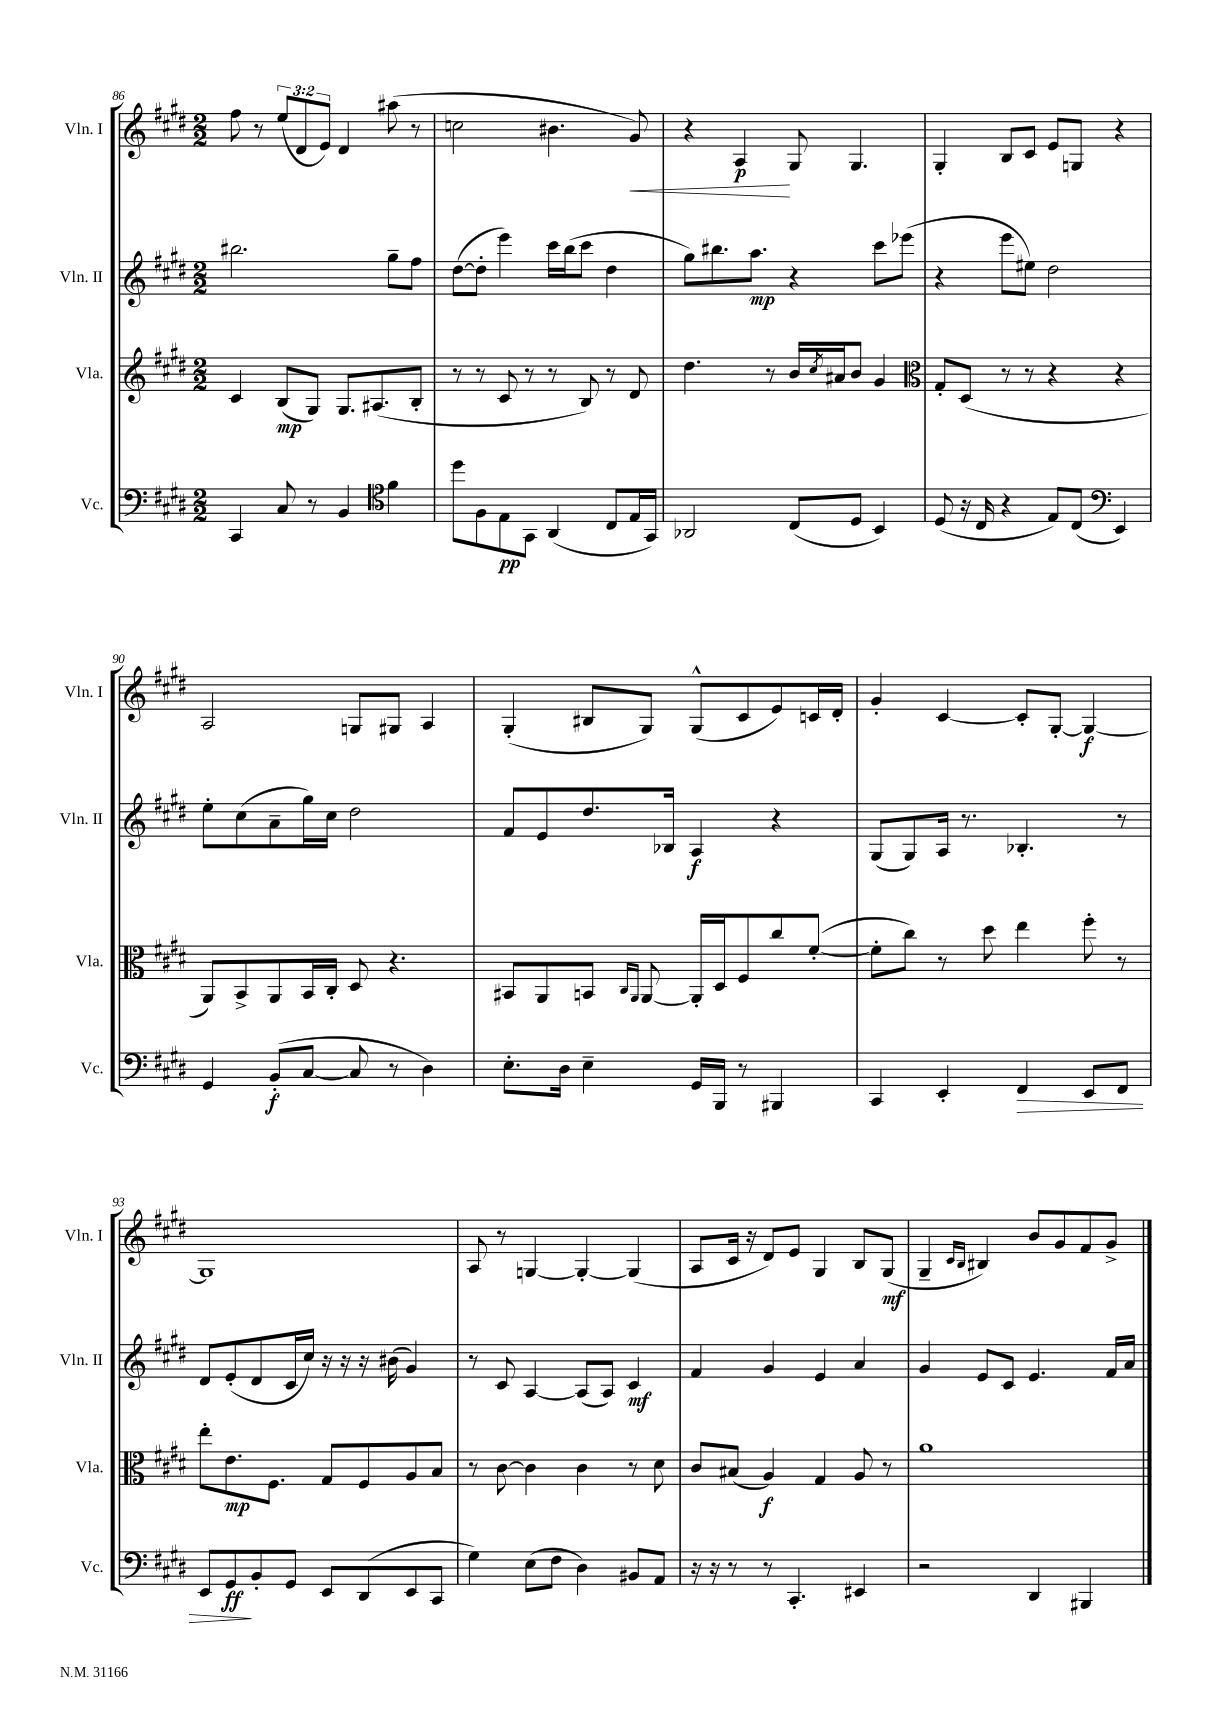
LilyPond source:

<<
\new StaffGroup <<
\new Staff = "s0" \with { instrumentName = "Vln. I" shortInstrumentName = "Vln. I" } {
    \clef treble \key e \major \numericTimeSignature \time 2/2 \override Staff.TupletNumber.text = #tuplet-number::calc-fraction-text
    fis''8 r8 \tuplet 3/2 { e''8( dis'8 e'8) } dis'4 ais''8( r8 |
    c''2 bis'4. gis'8\<) |
    r4 a4\p\! gis8 gis4. |
    gis4-. b8 cis'8 e'8 g8 r4 |
    a2 g8 gis8 a4 |
    gis4-.( bis8 gis8) gis8-^( cis'8 e'8) c'16 dis'16-. |
    gis'4-. cis'4~ cis'8-. gis8~-. gis4~\f |
    gis1 |
    a8 r8 g4~ g4~-. g4( |
    a8 cis'16 r16 dis'8) e'8 gis4 b8 gis8\mf( |
    gis4-- \grace { cis'16 b16 } bis4) b'8 gis'8 fis'8 gis'8-> \bar "|." |
}
\new Staff = "s1" \with { instrumentName = "Vln. II" shortInstrumentName = "Vln. II" } {
    \clef treble \key e \major \numericTimeSignature \time 2/2
    bis''2. gis''8-- fis''8 |
    dis''8~( dis''8-. e'''4) cis'''16 b''16( cis'''8 dis''4 |
    gis''8) bis''8. a''8.\mp r4 cis'''8 ees'''8( |
    r4 e'''8 eis''8) dis''2 |
    e''8-. cis''8( a'8-- gis''16) cis''16 dis''2 |
    fis'8 e'8 dis''8. bes16 a4\f r4 |
    gis8( gis8) a16 r8. bes4.-. r8 |
    dis'8 e'8-.( dis'8 cis'16 cis''16) r16 r16 r16 bis'16( gis'4) |
    r8 cis'8 a4~ a8( a8) cis'4\mf |
    fis'4 gis'4 e'4 a'4 |
    gis'4 e'8 cis'8 e'4. fis'16 a'16 \bar "|." |
}
\new Staff = "s2" \with { instrumentName = "Vla." shortInstrumentName = "Vla." } {
    \clef treble \key e \major \numericTimeSignature \time 2/2
    cis'4 b8\mp( gis8) gis8. ais8.( b8-. |
    r8 r8 cis'8 r8 r8 b8) r8 dis'8 |
    dis''4. r8 b'16 \acciaccatura { cis''8 } ais'16 b'8 gis'4 |
    \clef alto gis8-. dis8( r8 r8 r4 r4 |
    a,8) b,8-> a,8 b,16 cis16-. dis8 r4. |
    bis,8 a,8 b,8 \grace { cis16 a,16 } a,8~ a,16-. dis16 fis8 cis''8 fis'8~-.( |
    fis'8-. cis''8) r8 dis''8 e''4 fis''8-. r8 |
    e''8-. e'8.\mp fis8. gis8 fis8 a8 b8 |
    r8 cis'8~ cis'4 cis'4 r8 dis'8 |
    cis'8 bis8( a4\f) gis4 a8 r8 |
    a'1 \bar "|." |
}
\new Staff = "s3" \with { instrumentName = "Vc." shortInstrumentName = "Vc." } {
    \clef bass \key e \major \numericTimeSignature \time 2/2
    cis,4 cis8 r8 b,4 \clef tenor fis'4 |
    dis''8 fis8 e8\pp gis,8 a,4( cis8 e16 gis,16) |
    aes,2 cis8( dis8 b,4) |
    dis8( r16 cis16 r4 e8) cis8( \clef bass e,4) |
    gis,4 b,8-.\f( cis8~ cis8 r8 dis4) |
    e8.-. dis16 e4-- gis,16 b,,16 r8 bis,,4 |
    cis,4 e,4-. fis,4\> e,8 fis,8 |
    e,8 gis,8\ff\! b,8-. gis,8 e,8 dis,8( e,8 cis,8 |
    gis4) e8( fis8 dis4) bis,8 a,8 |
    r16 r16 r8 r8 cis,4.-. eis,4 |
    r2 dis,4 bis,,4 \bar "|." |
}
>>
>>
\layout { \context { \Score currentBarNumber = #86 } }
